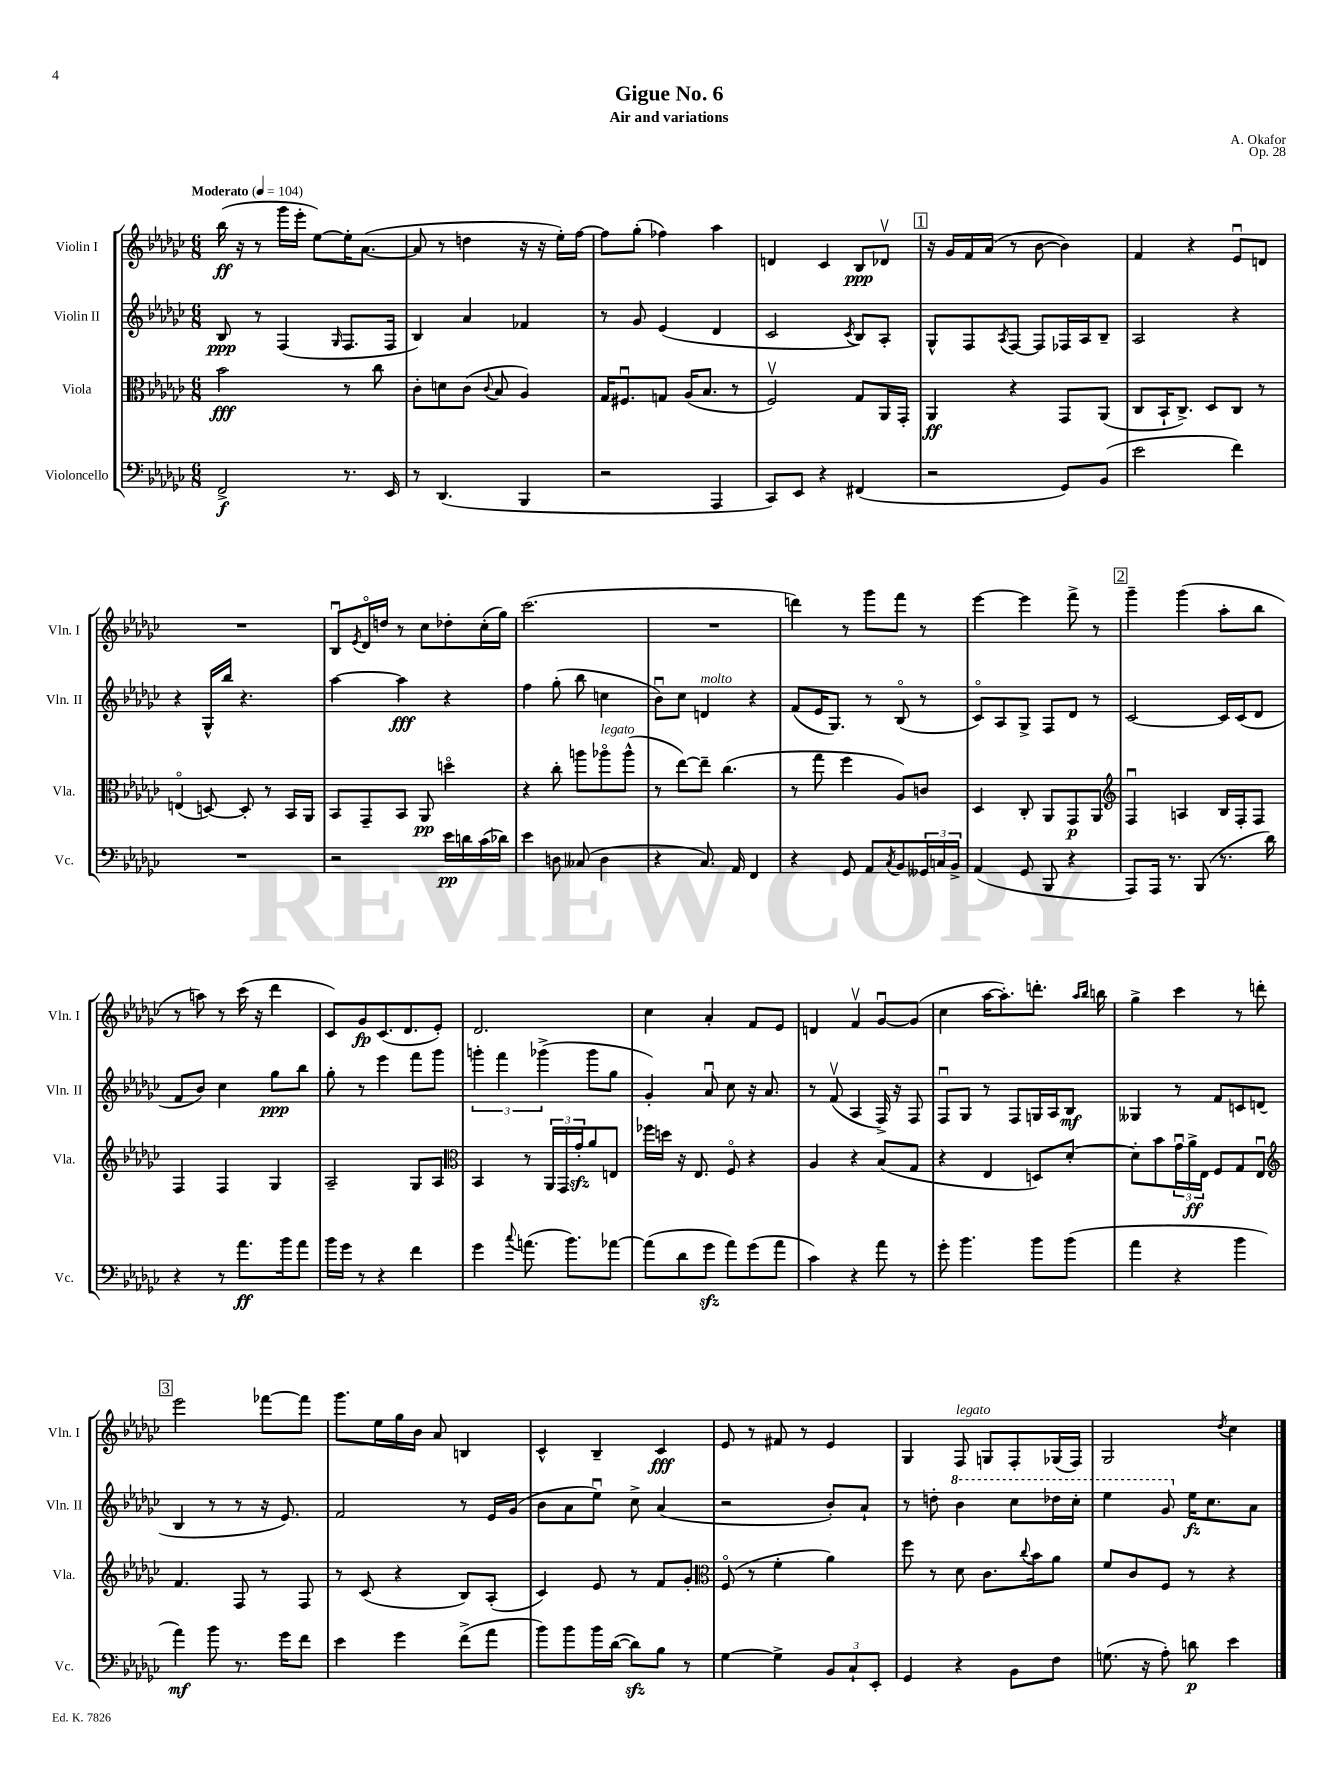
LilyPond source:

\header { title = "Gigue No. 6" composer = "A. Okafor" subtitle = "Air and variations" opus = "Op. 28" }
<<
\new StaffGroup <<
\new Staff = "s0" \with { instrumentName = "Violin I" shortInstrumentName = "Vln. I" } {
    \clef treble \key ges \major \numericTimeSignature \time 6/8 \tempo "Moderato" 4 = 104
    bes''16\ff( r16 r8 ges'''16 ees'''16-. ees''8~) ees''16-. aes'8.~( |
    aes'8 r8 d''4 r16 r16 ees''16-.) f''16~ |
    f''8 ges''8-.( fes''4) aes''4 |
    d'4 ces'4 bes8\ppp des'8\upbow |
    \mark \markup { \box "1" } r16 ges'16 f'16 aes'16( r8 bes'8~ bes'4) |
    f'4 r4 ees'8\downbow d'8 |
    R2. |
    bes8\downbow \acciaccatura { ees'8 } des'16\flageolet d''16 r8 ces''8 des''8-. ces''16-.( ges''16) |
    ces'''2.( |
    R2. |
    d'''4) r8 ges'''8 f'''8 r8 |
    ees'''4~ ees'''4 f'''8-> r8 |
    \mark \markup { \box "2" } ges'''4-- ges'''4( aes''8-. bes''8 |
    r8 a''8) r8 ces'''16( r16 des'''4 |
    ces'8) ges'8\fp ces'8.( des'8. ees'8-.) |
    des'2. |
    ces''4 aes'4-. f'8 ees'8 |
    d'4 f'4\upbow ges'8~\downbow ges'8( |
    ces''4 aes''16~ aes''8.-.) d'''8.-. \grace { aes''16 bes''16 } b''16 |
    ges''4-> ces'''4 r8 d'''8-. |
    \mark \markup { \box "3" } ees'''2 fes'''8~ fes'''8 |
    ges'''8. ees''16 ges''16 bes'16 aes'8 b4 |
    ces'4-^ bes4-- ces'4\fff |
    ees'8 r8 fis'8 r8 ees'4 |
    ges4 f8^\markup { \italic "legato" } g8 f8-. ges16( f16) |
    ges2 \acciaccatura { des''8 } ces''4 \bar "|." |
}
\new Staff = "s1" \with { instrumentName = "Violin II" shortInstrumentName = "Vln. II" } {
    \clef treble \key ges \major \numericTimeSignature \time 6/8
    bes8\ppp r8 f4( \grace { ges16 } f8. f16 |
    bes4) aes'4 fes'4 |
    r8 ges'8 ees'4( des'4 |
    ces'2 \acciaccatura { ces'8 } bes8) aes8-. |
    \mark \markup { \box "1" } ges8-^ f8 \acciaccatura { aes8 } f8~ f8 fes16 aes16 bes8-- |
    aes2 r4 |
    r4 ges16-^ bes''16 r4. |
    aes''4~ aes''4\fff r4 |
    f''4 ges''8-.( bes''8 c''4 |
    bes'8\downbow) ces''8 d'4^\markup { \italic "molto" } r4 |
    f'8( ees'16 ges8.) r8 bes8\flageolet( r8 |
    ces'8\flageolet) aes8 ges8-> f8 des'8 r8 |
    \mark \markup { \box "2" } ces'2~ ces'16 ces'16( des'8 |
    f'8 bes'8) ces''4 ges''8\ppp bes''8 |
    ges''8-. r8 ees'''4 f'''8 ges'''8 |
    \tuplet 3/2 { g'''4-. f'''4 ges'''4->( } ges'''8 ges''8 |
    ges'4-.) aes'8\downbow ces''8 r16 aes'8. |
    r8 f'8\upbow( aes4 f16->) r16 f8 |
    f8\downbow ges8 r8 f8 g16 aes16 bes8\mf |
    geses4 r8 f'8 c'8 d'8( |
    \mark \markup { \box "3" } bes4 r8 r8 r16 ees'8.) |
    f'2 r8 ees'16 ges'16( |
    bes'8 aes'8 ees''8\downbow) ces''8-> aes'4( |
    r2 bes'8-.) aes'8-! |
    r8 d''8-. \ottava #1 bes''4 ces'''8 des'''!16 ces'''16-. |
    ees'''4 ges''8 \ottava #0 ees''16\fz ces''8. aes'8 \bar "|." |
}
\new Staff = "s2" \with { instrumentName = "Viola" shortInstrumentName = "Vla." } {
    \clef alto \key ges \major \numericTimeSignature \time 6/8
    bes'2\fff r8 ces''8 |
    ces'8-. d'8 ces'8( \appoggiatura { ces'8 } bes8 aes4) |
    ges16 fis8.\downbow g8 aes16( bes8. r8 |
    f2\upbow) ges8 aes,16 ges,16-. |
    \mark \markup { \box "1" } aes,4\ff r4 ges,8 aes,8( |
    ces8 bes,16-! ces8.->) des8 ces8 r8 |
    e4\flageolet( d8~) d8-. r8 bes,16 aes,16 |
    bes,8 ges,8-- bes,8 aes,8\pp d''4\flageolet |
    r4 ces''8-. a''8 aes''8\flageolet^\markup { \italic "legato" } aes''8-^( |
    r8 ees''8~) ees''8-- ces''4.( |
    r8 ges''8 f''4 aes8) c'8 |
    des4 ces8-. aes,8 ges,8\p aes,8 |
    \mark \markup { \box "2" } \clef treble f4\downbow a4 bes16 f16-. f8 |
    f4 f4 ges4 |
    aes2-- ges8 aes8 |
    \clef alto bes,4 r8 \tuplet 3/2 { aes,16 ges,16 ges'16-.\sfz } aes'8 e8 |
    fes''16 d''16 r16 ees8. f8\flageolet r4 |
    aes4 r4 bes8( ges8 |
    r4 ees4 d8) des'8~-. |
    des'8-. bes'8 \tuplet 3/2 { ges'16\downbow aes'16->\ff ees16 } f8 ges8 ees8\downbow |
    \mark \markup { \box "3" } \clef treble f'4. f8 r8 f8 |
    r8 ces'8( r4 bes8) aes8-.( |
    ces'4) ees'8 r8 f'8 ges'8-. |
    \clef alto f8\flageolet( r8 f'4-. aes'4) |
    f''8 r8 des'8 ces'8. \appoggiatura { ces''8 } bes'16 aes'8 |
    f'8 ces'8 f8 r8 r4 \bar "|." |
}
\new Staff = "s3" \with { instrumentName = "Violoncello" shortInstrumentName = "Vc." } {
    \clef bass \key ges \major \numericTimeSignature \time 6/8
    f,2->\f r8. ees,16 |
    r8 des,4.( bes,,4 |
    r2 aes,,4 |
    ces,8) ees,8 r4 fis,4( |
    \mark \markup { \box "1" } r2 ges,8) bes,8( |
    ees'2 f'4) |
    R2. |
    r2 ees'16\pp d'16 ces'16( des'16) |
    ees'4 d8 ceses8( d4 |
    r4 ces8.) aes,16 f,4 |
    r4 ges,8 aes,8 \acciaccatura { ces8 } bes,8 \tuplet 3/2 { geses,16 c16 bes,16-> } |
    aes,4( ges,8 bes,,8 r4 |
    \mark \markup { \box "2" } aes,,8) aes,,16 r8. bes,,8( r8. des'16) |
    r4 r8 aes'8.\ff bes'16 aes'8 |
    bes'16 ges'16 r8 r4 f'4 |
    ges'4 \appoggiatura { ces''8 } a'8.( bes'8.) aes'8~ |
    aes'8( des'8 ges'8\sfz aes'8) ges'8( aes'8 |
    ces'4) r4 aes'8 r8 |
    ges'8-. bes'4. bes'8 bes'8( |
    aes'4 r4 bes'4 |
    \mark \markup { \box "3" } aes'4\mf) bes'8 r8. ges'16 f'8 |
    ees'4 ges'4 f'8->( aes'8 |
    bes'8) bes'8 bes'16 des'16~( des'8\sfz) bes8 r8 |
    ges4~ ges4-> \tuplet 3/2 { bes,8 ces8-! ees,8-. } |
    ges,4 r4 bes,8 f8 |
    g8.( r16 aes8-.) d'8\p ees'4 \bar "|." |
}
>>
>>
\layout { \context { \Score \remove "Bar_number_engraver" } }
